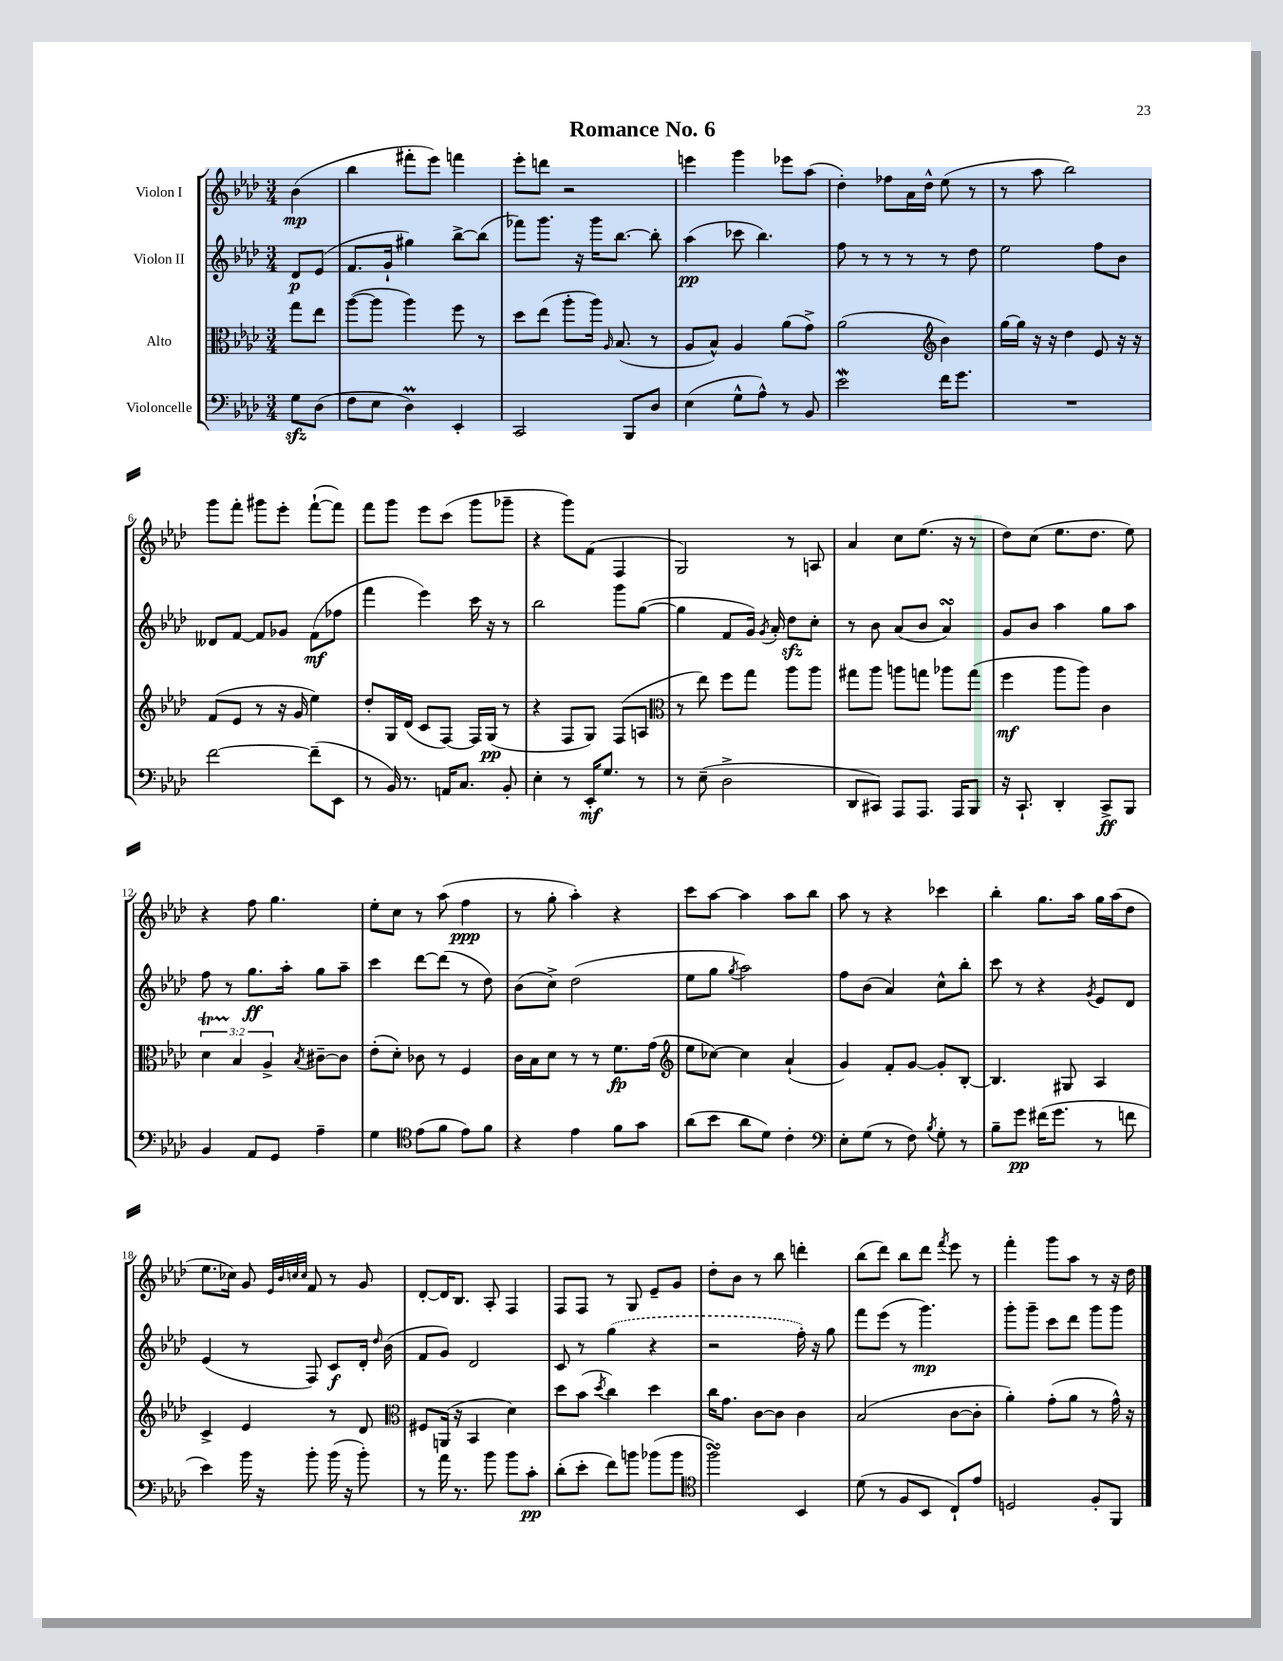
\header { title = "Romance No. 6" }
<<
\new StaffGroup <<
\new Staff = "s0" \with { instrumentName = "Violon I" } {
    \clef treble \key aes \major \numericTimeSignature \time 3/4 \partial 4
    \autoBeamOff bes'4\mp( |
    bes''4 fis'''8[-. ees'''8]) f'''4 |
    ees'''8[-. d'''8] r2 |
    e'''4 g'''4 ees'''8[ aes''8]( |
    des''4-.) fes''8[ aes'16 des''16]-^ ees''8( r8 |
    r8 aes''8 bes''2) |
    g'''8[ f'''8]-. gis'''8[ ees'''8]-. f'''8[~-!( f'''8]) |
    f'''8[ g'''8] ees'''8[ c'''8]( g'''8[ ges'''8]-- |
    r4 g'''8[) f'8]( f4 |
    g2) r8 a8 |
    aes'4 c''8[ ees''8.]( r16 r8 |
    des''8[) c''8]( ees''8.[ des''8.] ees''8) |
    r4 f''8 g''4. |
    ees''8[-. c''8] r8 aes''8( f''4\ppp |
    r8 g''8-. aes''4-.) r4 |
    c'''8[ aes''8]~ aes''4 aes''8[ bes''8] |
    aes''8 r8 r4 ces'''4 |
    bes''4-. g''8.[ aes''16] g''16[ aes''16( des''8] |
    ees''8.[ ces''16]) g'8 \grace { ees'32[ bes'32 c''32 c''32] } f'8 r8 g'8 |
    des'8[~-. des'16 bes8.] aes8-. f4 |
    f8[ f8] r8 g8 ees'8[-- g'8] |
    des''8[-. bes'8] r8 bes''8 d'''4-. |
    bes''8[( des'''8]) bes''8[ des'''8] \acciaccatura { f'''8 } ees'''8 r8 |
    f'''4-. g'''8[ aes''8] r8 r16 des''16 \bar "|." |
}
\new Staff = "s1" \with { instrumentName = "Violon II" } {
    \clef treble \key aes \major \numericTimeSignature \time 3/4 \partial 4
    \autoBeamOff des'8[\p ees'8]( |
    f'8.[ g'16]-! gis''4) bes''8[~-> bes''8]( |
    fes'''8[) g'''8.] r16 g'''16[ bes''8.]~ bes''8-. |
    aes''4\pp( ces'''8 bes''4.) |
    f''8 r8 r8 r8 r8 des''8 |
    ees''2 f''8[ bes'8] |
    deses'8[ f'8]~ f'8[ ges'8] f'8[\mf( fes''8] |
    f'''4 ees'''4) c'''16 r16 r8 |
    bes''2 g'''8[ g''8]~( |
    g''4 f'8[ g'16]) \acciaccatura { g'8 } aes'16-. des''8[\sfz c''8]-. |
    r8 bes'8 aes'8[( bes'8] aes'4\turn) |
    g'8[ bes'8] aes''4 g''8[ aes''8] |
    f''8 r8 g''8.[\ff aes''16]-. g''8[ aes''8]-- |
    c'''4 des'''8[~ des'''8]( r8 des''8) |
    bes'8[( c''8]->) des''2( |
    ees''8[ g''8] \acciaccatura { g''8 } aes''2) |
    f''8[ bes'8]( aes'4) c''8[-^ bes''8]-. |
    c'''8 r8 r4 \acciaccatura { g'8 } ees'8[ des'8] |
    ees'4( r8 f8) c'8[\f des'16]-. \grace { des''16 } bes'16( |
    f'8[ g'8]) des'2 |
    c'8 r8 \once \slurDashed g''4( r4 |
    r2 f''16-.) r16 g''8 |
    f'''8[ ees'''8]( r8 g'''4.\mp) |
    g'''8[-. g'''8]-- c'''8[ des'''8] g'''8[ g'''8] \bar "|." |
}
\new Staff = "s2" \with { instrumentName = "Alto" } {
    \clef alto \key aes \major \numericTimeSignature \time 3/4 \override Staff.TupletNumber.text = #tuplet-number::calc-fraction-text \partial 4
    \autoBeamOff g''8[ ees''8] |
    aes''8[~( aes''8] aes''4) f''8 r8 |
    des''8[ ees''8]( aes''8[-. aes''16]) \grace { aes16 } bes8.( r8 |
    aes8[ bes8]-^) aes4 aes'8[( g'8]->) |
    aes'2( \clef treble bes'4) |
    g''16[~ g''16] r16 r16 des''4 ees'8 r16 r16 |
    f'8[( ees'8] r8 r16 g'16 ees''4) |
    des''8[-. g16 des'16]( c'8[ f8]~) f16[ g16]\pp( r8 |
    r4 f8[ g8]) f8[( a8] |
    \clef alto r8 ees''8) f''8[ g''8] aes''8[ aes''8] |
    gis''8[ aes''8] a''8[ g''8] aes''8[ g''8]( |
    f''4\mf aes''8[ aes''8]) c'4 |
    \tuplet 3/2 { des'4\startTrillSpan bes4\stopTrillSpan aes4-> } \acciaccatura { bes8 } cis'8[~-- cis'8] |
    ees'8[-.( des'8]-.) ces'8 r8 f4 |
    c'16[ bes16 des'8] r8 r8 f'8.[\fp g'16]( |
    \clef treble ees''8[ ces''8]~) ces''4 aes'4-!( |
    g'4) f'8[-. g'8]~ g'8[-. bes8]~-. |
    bes4. gis8 aes4 |
    c'4-> ees'4 r8 des'8 |
    \clef alto fis8[ a,16]( r16 bes,4 des'4) |
    des''8[ bes'8]( \acciaccatura { des''8 } c''4) des''4 |
    c''16[ g'8.] c'8[~ c'8] c'4 |
    bes2( c'8[~ c'8]-. |
    aes'4-.) g'8[-.( aes'8] r8 g'16-^) r16 \bar "|." |
}
\new Staff = "s3" \with { instrumentName = "Violoncelle" } {
    \clef bass \key aes \major \numericTimeSignature \time 3/4 \partial 4
    \autoBeamOff g8[\sfz des8]( |
    f8[ ees8] des4\prall) ees,4-. |
    c,2 bes,,8[ des8] |
    ees4( g8[-^ aes8]-^) r8 bes,8 |
    ees'2\mordent f'16[ g'8.] |
    R2. |
    f'2~ f'8[--( ees,8] |
    r8 bes,16) r8. a,16[ c8.] bes,8-. |
    ees4-. r8 ees,16[-.\mf g8.] r8 |
    r8 ees8--( des2-> |
    des,8[ cis,8]) aes,,8[ aes,,8.] aes,,16[ bes,,8] |
    r16 c,8.-! des,4-. c,8[->\ff bes,,8] |
    bes,4 aes,8[ g,8] aes4-- |
    g4 \clef tenor ees'8[( f'8] ees'8[) f'8] |
    r4 ees'4 f'8[ g'8] |
    aes'8[( bes'8] aes'8[ des'8]) c'4-. |
    \clef bass ees8[-. g8]( r8 f8) \acciaccatura { bes8 } g8-. r8 |
    bes8[-- g'8]\pp fis'16[( g'8.] r8 f'8 |
    ees'4) bes'16 r16 bes'8-. bes'16( r16 bes'8-.) |
    r8 aes'16 r8. bes'8 bes'8[ c'8]-.\pp |
    des'8[-.( ees'8]-. f'8[) b'8] bes'8[( bes'8] |
    \clef tenor f''2\turn) bes,4 |
    des'8( r8 f8[ bes,8] c8[-!) ees'8] |
    d2 f8[-. f,8] \bar "|." |
}
>>
>>
